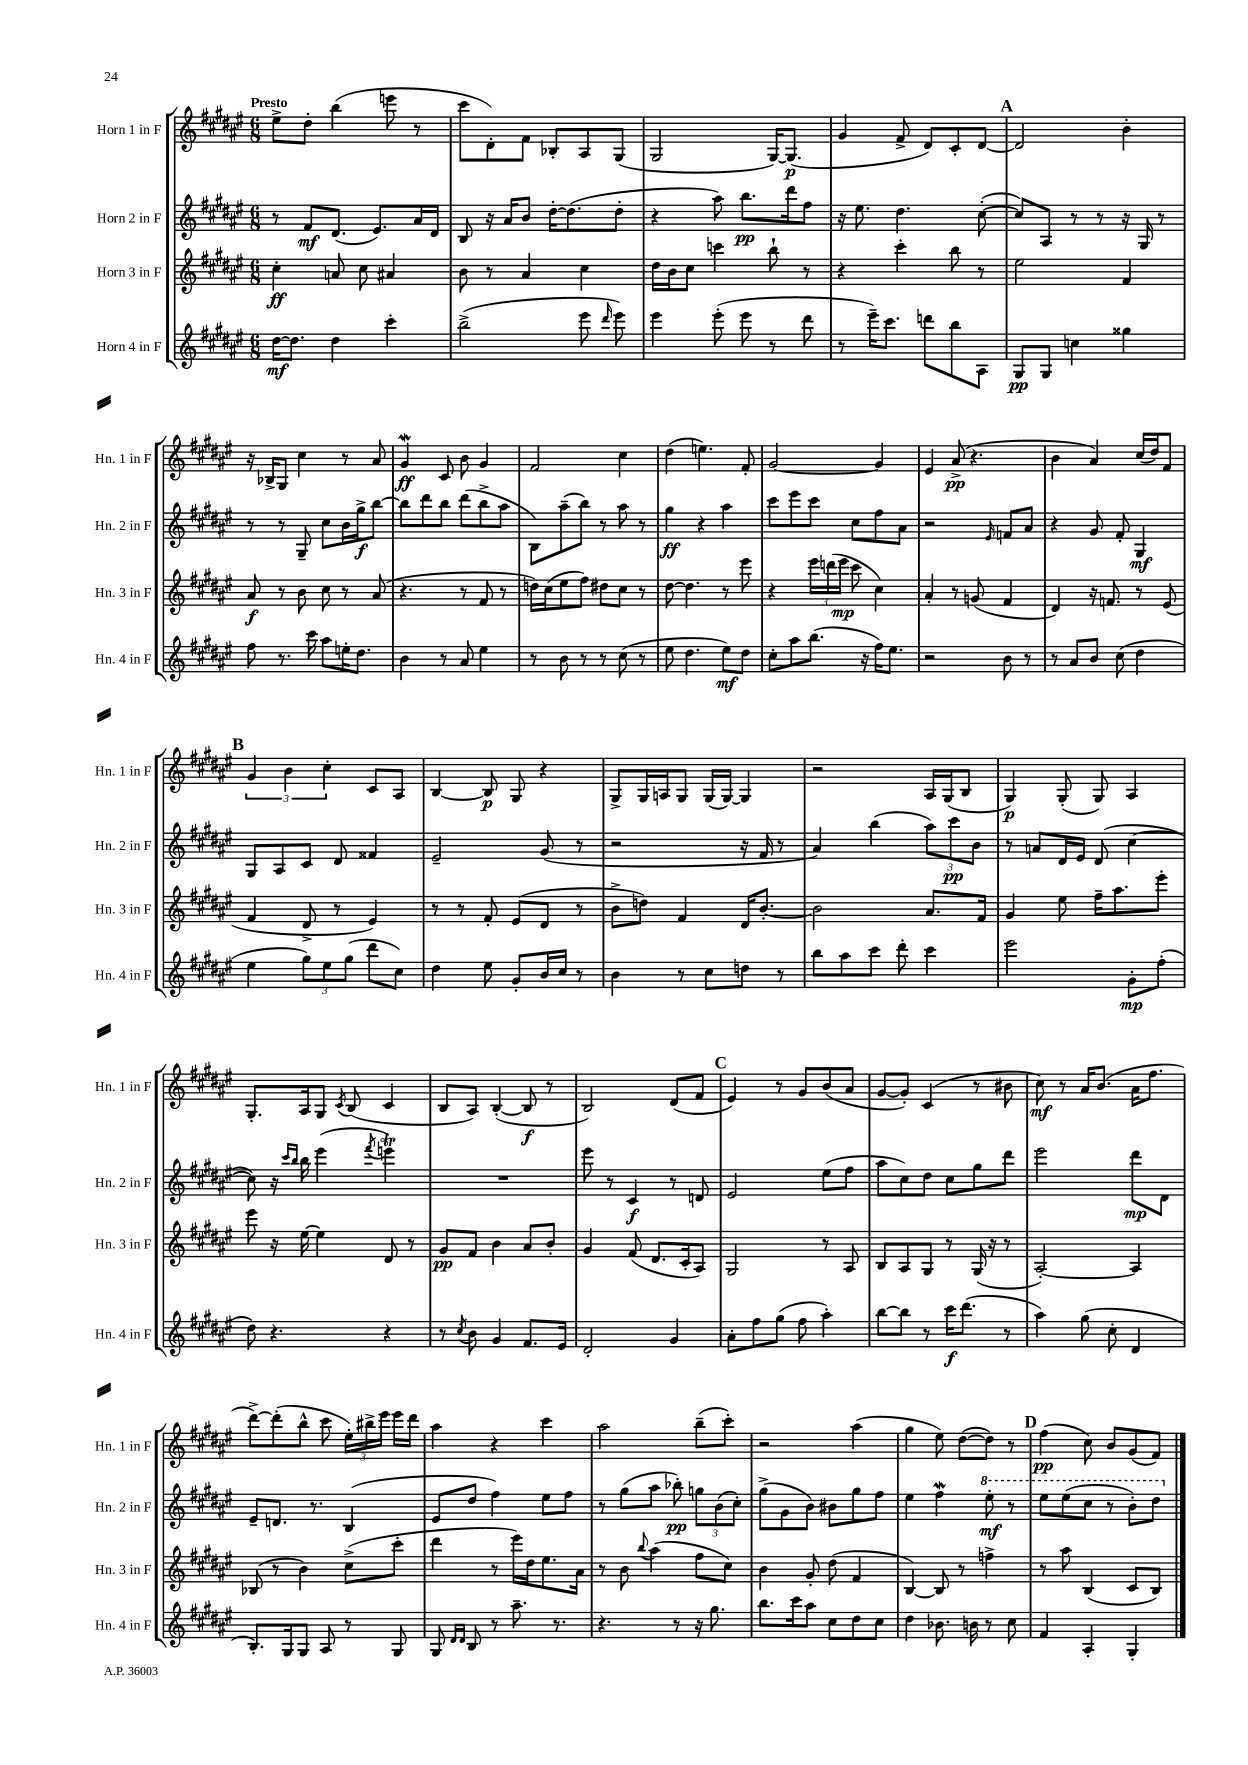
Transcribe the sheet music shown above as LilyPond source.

<<
\new StaffGroup <<
\new Staff = "s0" \with { instrumentName = "Horn 1 in F" shortInstrumentName = "Hn. 1 in F" } {
    \clef treble \key fis \major \numericTimeSignature \time 6/8 \tempo "Presto"
    \autoBeamOff eis''8[-> dis''8]-. b''4( e'''8 r8 |
    cis'''8[ dis'8-.) fis'8] bes8[-. ais8 gis8]( |
    gis2 gis16[~) gis8.]\p( |
    gis'4 fis'8-> dis'8[) cis'8-. dis'8]~ |
    \mark \markup { \bold "A" } dis'2 b'4-. |
    r16 bes16[-> gis8] cis''4 r8 ais'8 |
    gis'4\mordent\ff cis'8 b'8 gis'4 |
    fis'2 cis''4 |
    dis''4( e''4.) fis'8-. |
    gis'2~ gis'4 |
    eis'4 ais'8->\pp( r4. |
    b'4 ais'4) cis''16[( dis''16) fis'8] |
    \mark \markup { \bold "B" } \tuplet 3/2 { gis'4 b'4 cis''4-. } cis'8[ ais8] |
    b4~ b8\p gis8 r4 |
    gis8[-> gis16 a16 gis8] gis16[( gis16]~) gis4 |
    r2 ais16[ gis16( b8] |
    gis4\p) gis8-.( gis8) ais4 |
    gis8.[-. ais16 gis8] \acciaccatura { cis'8 } b8( cis'4 |
    b8[ ais8]) b4~-.( b8\f r8 |
    b2) dis'8[( fis'8] |
    \mark \markup { \bold "C" } eis'4) r8 gis'8[ b'8( ais'8] |
    gis'8[~ gis'8]-.) cis'4( r8 bis'8 |
    cis''8\mf) r8 ais'16[ b'8.]( ais'16[ fis''8.] |
    dis'''8[~->) dis'''8-.( b''8]-^ cis'''8 \tuplet 3/2 { eis''16[-.) bis''16-> eis'''16] } eis'''16[ dis'''16] |
    ais''4 r4 cis'''4 |
    ais''2 b''8[--( cis'''8]-.) |
    r2 ais''4( |
    gis''4 eis''8) dis''8[~( dis''8]) r8 |
    \mark \markup { \bold "D" } fis''4\pp( cis''8) b'8[ gis'8( fis'8]) \bar "|." |
}
\new Staff = "s1" \with { instrumentName = "Horn 2 in F" shortInstrumentName = "Hn. 2 in F" } {
    \clef treble \key fis \major \numericTimeSignature \time 6/8
    \autoBeamOff r8 fis'8[\mf dis'8.]( eis'8.[) ais'16 dis'16] |
    b8 r16 ais'16[ b'8] dis''16[~-. dis''8.( dis''8]-. |
    r4 ais''8) b''8.[\pp dis'''16 fis''8] |
    r16 eis''8. dis''4. cis''8~-.( |
    \mark \markup { \bold "A" } cis''8[) ais8] r8 r8 r16 gis16 r8 |
    r8 r8 gis8-- cis''8[ b'16 gis''16->\f b''8]~ |
    b''8[ dis'''8 b''8] dis'''8[( b''8-> ais''8] |
    b8[) ais''8--( b''8]) r8 ais''8 r8 |
    gis''4\ff r4 ais''4 |
    cis'''8[ eis'''8 cis'''8] cis''8[ fis''8 ais'8] |
    r2 \grace { eis'16 } f'8[ ais'8] |
    r4 gis'8 fis'8-. gis4\mf |
    \mark \markup { \bold "B" } gis8[ ais8 cis'8] dis'8 fisis'4 |
    eis'2-- gis'8( r8 |
    r2 r16 fis'16 r8 |
    ais'4) b''4( \tuplet 3/2 { ais''8[) cis'''8\pp b'8] } |
    r8 a'8[ dis'16 eis'16] dis'8( cis''4~ |
    cis''8) r16 \grace { cis'''16[ b''16] } b''16 eis'''4( \acciaccatura { fis'''8 } e'''4\trill) |
    R2. |
    eis'''8 r8 cis'4\f r8 d'8 |
    \mark \markup { \bold "C" } eis'2 eis''8[( fis''8] |
    ais''8[ cis''8) dis''8] cis''8[ gis''8 dis'''8] |
    eis'''2 dis'''8[\mp dis'8] |
    eis'8[-- d'8.] r8. b4( |
    eis'8[ dis''8] fis''4) eis''8[ fis''8] |
    r8 gis''8[( ais''8] bes''8-.\pp) \tuplet 3/2 { g''8[ b'8( cis''8]-.) } |
    gis''8[->( gis'8 b'8]) bis'8[ gis''8 fis''8] |
    eis''4 fis''4\mordent \ottava #1 eis'''8-.\mf r8 |
    \mark \markup { \bold "D" } eis'''8[ eis'''8( cis'''8] r8 b''8[-.) dis'''8] \ottava #0 \bar "|." |
}
\new Staff = "s2" \with { instrumentName = "Horn 3 in F" shortInstrumentName = "Hn. 3 in F" } {
    \clef treble \key fis \major \numericTimeSignature \time 6/8
    \autoBeamOff cis''4-.\ff a'8 cis''8 ais'4 |
    b'8 r8 ais'4 cis''4 |
    dis''16[ b'16 cis''8] c'''4 b''8-! r8 |
    r4 cis'''4-. b''8 r8 |
    \mark \markup { \bold "A" } eis''2 fis'4 |
    ais'8\f r8 b'8 cis''8 r8 ais'8( |
    r4. r8 fis'8 r8 |
    d''16[) cis''16( eis''8 fis''8]) dis''8[ cis''8] r8 |
    dis''8~ dis''4. r8 eis'''8 |
    r4 \tuplet 3/2 { eis'''16[ d'''16( eis'''16]\mp } cis'''8 cis''4) |
    ais'4-. r8 g'8( fis'4 |
    dis'4) r16 f'8. r8 eis'8( |
    \mark \markup { \bold "B" } fis'4 dis'8-> r8 eis'4) |
    r8 r8 fis'8-. eis'8[( dis'8] r8 |
    b'8[-> d''8]) fis'4 dis'16[ b'8.]~-. |
    b'2 ais'8.[ fis'16] |
    gis'4 eis''8 fis''16[-- ais''8. eis'''8]-. |
    eis'''8 r16 eis''16~ eis''4 dis'8 r8 |
    gis'8[\pp fis'8] b'4 ais'8[ b'8]-. |
    gis'4 fis'8( dis'8.[ cis'16-. ais8]) |
    \mark \markup { \bold "C" } gis2 r8 ais8 |
    b8[ ais8 gis8] r8 gis16( r16 r8 |
    ais2~-.) ais4 |
    bes8( r8 b'4) cis''8[->( cis'''8]-. |
    dis'''4 r8 eis'''16[) dis''16 eis''8. ais'16] |
    r8 b'8 \appoggiatura { b''8 } ais''4( fis''8[ cis''8]) |
    b'4 gis'8-. dis''8( fis'4 |
    b4~) b8 r8 f''4-> |
    \mark \markup { \bold "D" } r8 ais''8 b4( cis'8[ b8]) \bar "|." |
}
\new Staff = "s3" \with { instrumentName = "Horn 4 in F" shortInstrumentName = "Hn. 4 in F" } {
    \clef treble \key fis \major \numericTimeSignature \time 6/8
    \autoBeamOff dis''16[~\mf dis''8.] dis''4 cis'''4-. |
    b''2->( eis'''8 \grace { dis'''16 } eis'''8) |
    eis'''4 eis'''8-.( eis'''8 r8 dis'''8 |
    r8 eis'''16[--) cis'''8.] d'''8[ b''8 ais8] |
    \mark \markup { \bold "A" } gis8[\pp gis8] c''4 gisis''4 |
    fis''8 r8. cis'''16 ais''8[ e''16-. dis''8.] |
    b'4 r8 ais'8 eis''4 |
    r8 b'8 r8 r8 cis''8( r8 |
    eis''8 dis''4. eis''8[\mf) dis''8] |
    cis''8[-. ais''8 b''8.]( r16 fis''16[) eis''8.] |
    r2 b'8 r8 |
    r8 ais'8[ b'8] cis''8( dis''4 |
    \mark \markup { \bold "B" } eis''4 \tuplet 3/2 { gis''8[) eis''8 gis''8]( } dis'''8[ cis''8]) |
    dis''4 eis''8 gis'8[-. b'16 cis''16] r8 |
    b'4 r8 cis''8[ d''8] r8 |
    b''8[ ais''8 cis'''8] dis'''8-. cis'''4 |
    eis'''2 gis'8[-.\mp fis''8]-.( |
    dis''8) r4. r4 |
    r8 \acciaccatura { cis''8 } b'8 gis'4 fis'8.[ eis'16] |
    dis'2-. gis'4 |
    \mark \markup { \bold "C" } ais'8[-. fis''8 gis''8]( fis''8 ais''4-.) |
    b''8[~ b''8] r8 cis'''16[\f dis'''8.]( r8 |
    ais''4) gis''8( cis''8-. dis'4 |
    b8.[-.) gis16 gis8] ais8 r8 gis8 |
    gis8 \grace { dis'16[ dis'16] } b8 r8 ais''8.-- r8. |
    r4. r8 r16 gis''8. |
    b''8.[ cis'''16 ais''8] cis''8[ dis''8 cis''8] |
    dis''4 bes'8. b'16 r8 cis''8 |
    \mark \markup { \bold "D" } fis'4 ais4-. gis4-. \bar "|." |
}
>>
>>
\layout { \context { \Score \remove "Bar_number_engraver" } }
